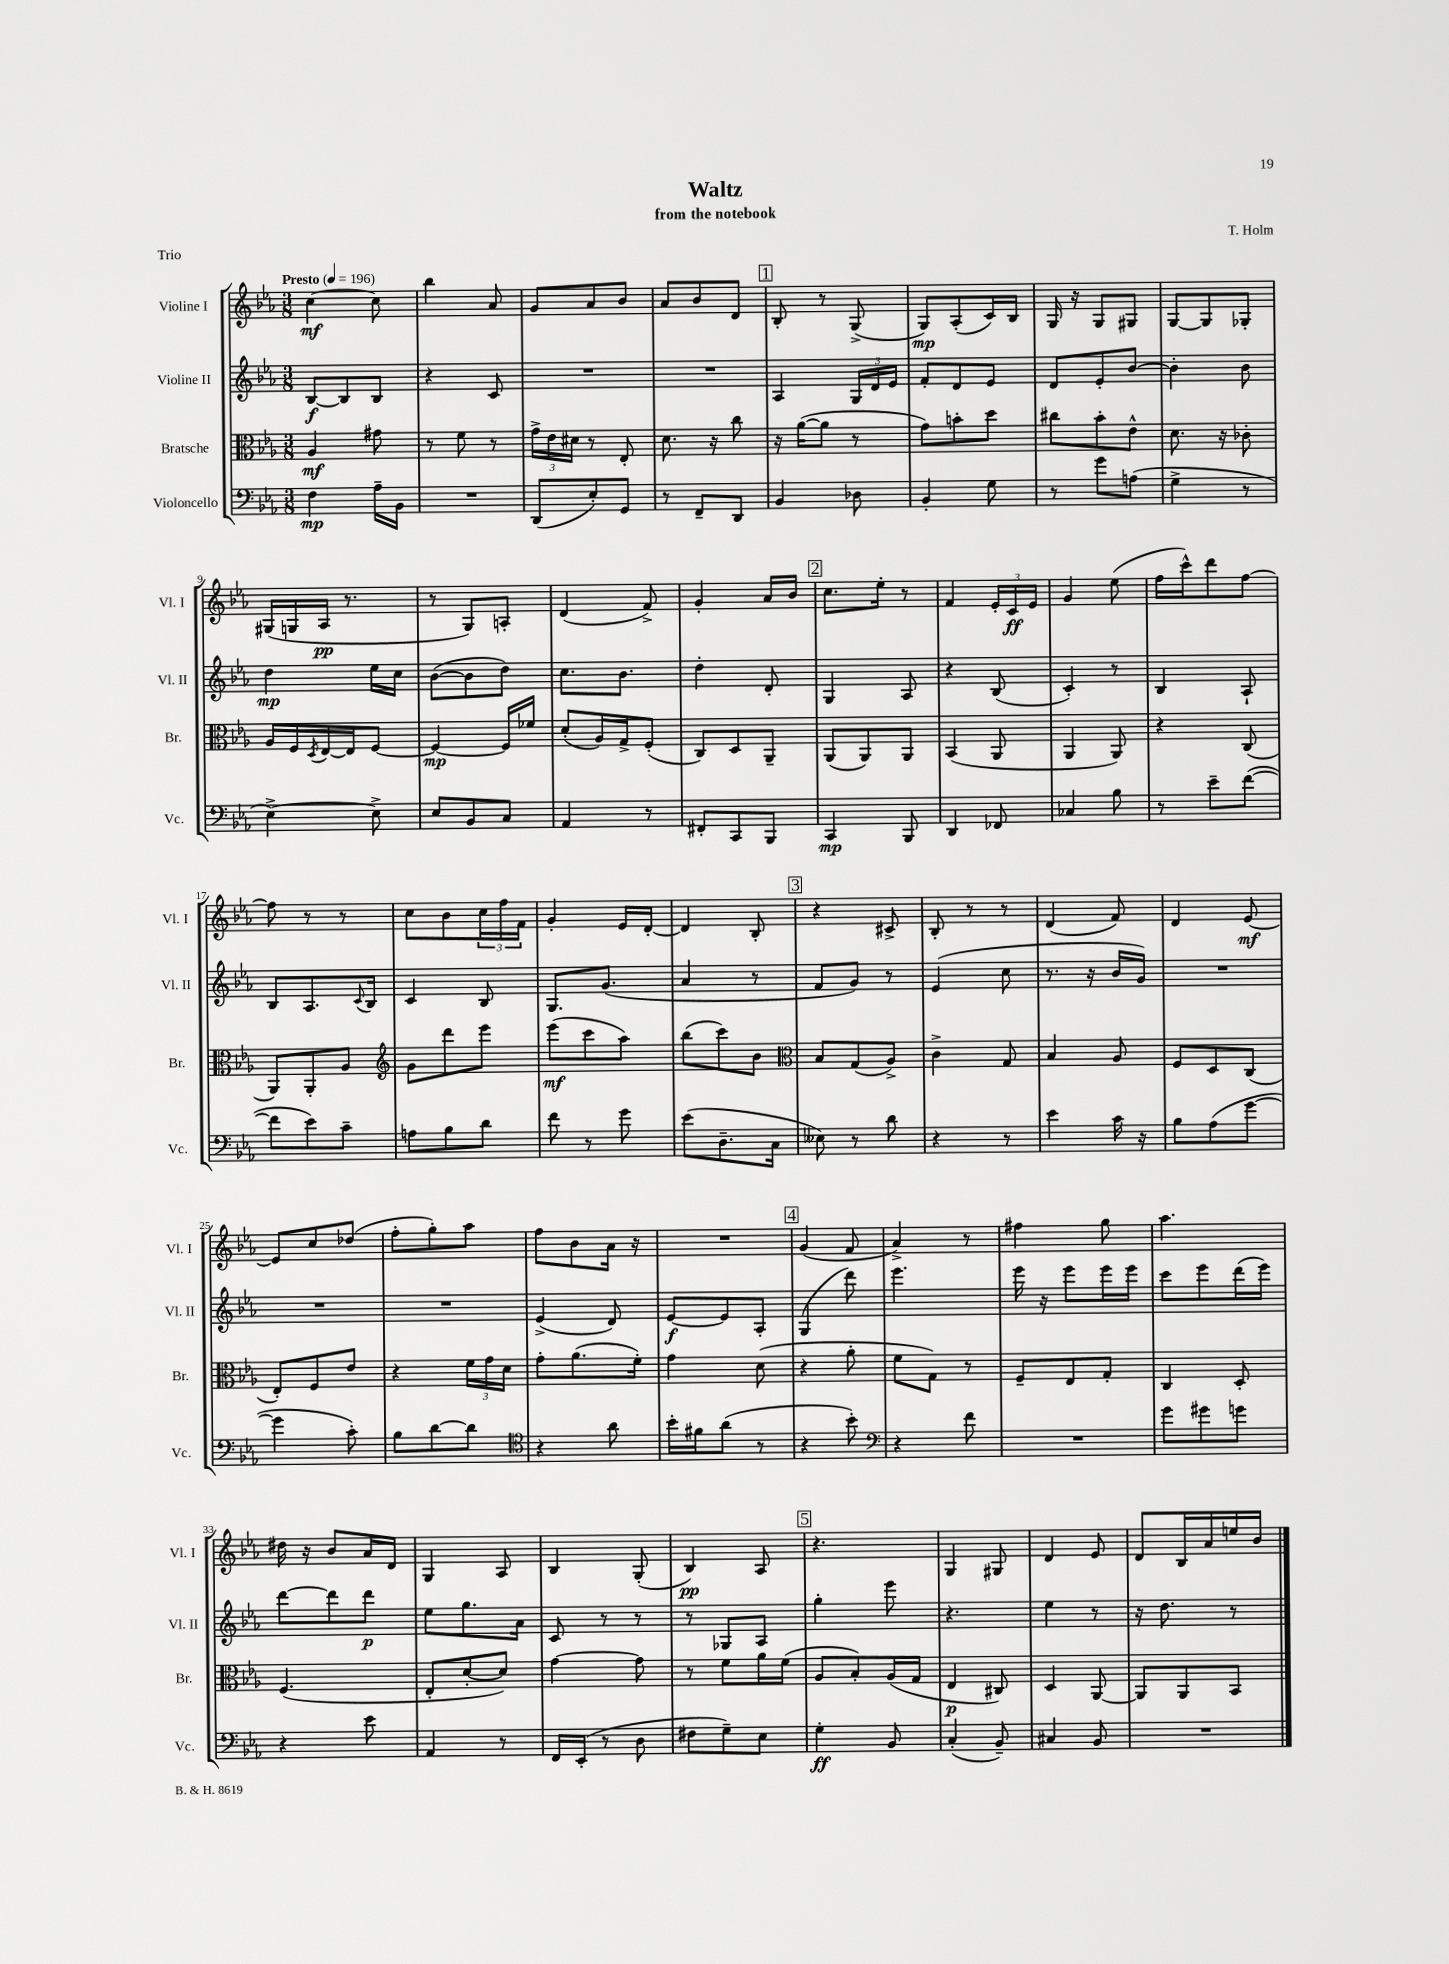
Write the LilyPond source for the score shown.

\header { title = "Waltz" composer = "T. Holm" subtitle = "from the notebook" piece = "Trio" }
<<
\new StaffGroup <<
\new Staff = "s0" \with { instrumentName = "Violine I" shortInstrumentName = "Vl. I" } {
    \clef treble \key ees \major \numericTimeSignature \time 3/8 \tempo "Presto" 4 = 196
    c''4~\mf c''8 |
    bes''4 aes'8 |
    g'8 aes'8 bes'8 |
    aes'8 bes'8 d'8 |
    \mark \markup { \box "1" } bes8-. r8 g8->( |
    g8\mp) aes8-.( c'16) bes16 |
    g16 r16 g8 gis8 |
    g8~ g8 ges8-. |
    gis16( g16 aes16\pp r8. |
    r8 g8) a8-. |
    d'4( f'8->) |
    g'4-. aes'16 bes'16 |
    \mark \markup { \box "2" } c''8. ees''16-. r8 |
    f'4 \tuplet 3/2 { ees'16-. c'16\ff ees'16 } |
    g'4 ees''8( |
    f''16 c'''16-^) d'''8 f''8~ |
    f''8 r8 r8 |
    c''8 bes'8 \tuplet 3/2 { c''16 f''16 f'16 } |
    g'4-. ees'16 d'16~-. |
    d'4 bes8-. |
    \mark \markup { \box "3" } r4 cis'8-> |
    bes8-. r8 r8 |
    d'4( f'8) |
    d'4 ees'8~\mf |
    ees'8 c''8 des''8( |
    f''8-. g''8-.) aes''8 |
    f''8 bes'8 aes'16 r16 |
    R4. |
    \mark \markup { \box "4" } g'4( f'8 |
    aes'4->) r8 |
    fis''4 g''8 |
    aes''4. |
    dis''16 r16 bes'8 aes'16 d'16 |
    g4 aes8 |
    bes4 g8-.( |
    bes4\pp) aes8 |
    \mark \markup { \box "5" } r4. |
    g4 gis8 |
    d'4 ees'8 |
    d'8 bes16 aes'16 e''16 bes'16 \bar "|." |
}
\new Staff = "s1" \with { instrumentName = "Violine II" shortInstrumentName = "Vl. II" } {
    \clef treble \key ees \major \numericTimeSignature \time 3/8
    bes8~\f bes8 bes8 |
    r4 c'8 |
    R4. |
    R4. |
    \mark \markup { \box "1" } aes4 \tuplet 3/2 { g16 d'16 ees'16 } |
    f'8-. d'8 ees'8 |
    d'8 ees'8-. bes'8~ |
    bes'4-. bes'8 |
    d''4\mp ees''16 c''16 |
    bes'8~( bes'8 d''8) |
    c''8. bes'8. |
    d''4-. d'8-. |
    \mark \markup { \box "2" } g4 aes8 |
    r4 bes8( |
    c'4-.) r8 |
    bes4 aes8-! |
    bes8 aes8. \appoggiatura { c'8 } bes16 |
    c'4 bes8 |
    g8. g'8.( |
    aes'4 r8 |
    \mark \markup { \box "3" } f'8 g'8) r8 |
    ees'4( c''8 |
    r8. r16 bes'16 g'16) |
    R4. |
    R4. |
    R4. |
    ees'4->( d'8) |
    ees'8~\f ees'8 aes8-. |
    \mark \markup { \box "4" } g4( d'''8) |
    ees'''4. |
    ees'''16 r16 ees'''8 ees'''16 ees'''16 |
    c'''8 ees'''8 d'''16( ees'''16) |
    d'''8~ d'''8 d'''8\p |
    ees''8 g''8. aes'16 |
    c'8 r8 r8 |
    r8 ges8 aes8 |
    \mark \markup { \box "5" } g''4-. ees'''8 |
    r4. |
    ees''4 r8 |
    r16 d''8. r8 \bar "|." |
}
\new Staff = "s2" \with { instrumentName = "Bratsche" shortInstrumentName = "Br." } {
    \clef alto \key ees \major \numericTimeSignature \time 3/8
    aes4\mf gis'8 |
    r8 f'8 r8 |
    \tuplet 3/2 { g'16-> ees'16 dis'16 } r8 ees8-. |
    d'8. r16 c''8 |
    \mark \markup { \box "1" } r16 aes'16~( aes'8 r8 |
    g'8) b'8-. d''8 |
    cis''8 bes'8-. ees'8-^ |
    d'8. r16 ces'8-. |
    aes16 f16 \acciaccatura { d8 } ees16~ ees16 f8~ |
    f4~\mp f16 fes'16 |
    d'8-.( aes16) g16-> f8-.( |
    c8) d8 aes,8-- |
    \mark \markup { \box "2" } aes,8( aes,8) aes,8 |
    bes,4( aes,8 |
    aes,4 aes,8) |
    r4 c8( |
    aes,8) aes,8-. aes8 |
    \clef treble g'8 d'''8 ees'''8 |
    ees'''8\mf( c'''8 aes''8) |
    bes''8( c'''8) bes'8 |
    \mark \markup { \box "3" } \clef alto bes8 g8( aes8->) |
    c'4-> g8 |
    bes4 aes8 |
    f8 d8 c8( |
    ees8-.) f8 ees'8 |
    r4 \tuplet 3/2 { f'16 g'16 d'16 } |
    g'8-. aes'8.( f'16-.) |
    g'4 d'8( |
    \mark \markup { \box "4" } r4 aes'8-. |
    f'8 g8) r8 |
    f8-- ees8 g8-. |
    c4 d8-. |
    f4.( |
    ees8-. d'8~-. d'8) |
    g'4~ g'8 |
    r8 f'8 aes'16 f'16( |
    \mark \markup { \box "5" } aes8 bes8-.) aes16( g16 |
    ees4\p cis8) |
    d4 aes,8~ |
    aes,8 aes,8 bes,8 \bar "|." |
}
\new Staff = "s3" \with { instrumentName = "Violoncello" shortInstrumentName = "Vc." } {
    \clef bass \key ees \major \numericTimeSignature \time 3/8
    f4\mp aes16-- bes,16 |
    R4. |
    d,8( ees8-.) g,8 |
    r8 f,8-- d,8 |
    \mark \markup { \box "1" } bes,4 des8 |
    bes,4-. g8 |
    r8 g'8 a8( |
    g4-> r8 |
    ees4~->) ees8-> |
    ees8 bes,8 c8 |
    aes,4 r8 |
    fis,8-. c,8 bes,,8 |
    \mark \markup { \box "2" } c,4\mp bes,,8 |
    d,4 fes,8 |
    ces4 bes8 |
    r8 ees'8-- f'8~( |
    f'8 ees'8) c'8-- |
    a8 bes8 d'8 |
    f'8 r8 g'8 |
    ees'8( d8.-- c16 |
    \mark \markup { \box "3" } eeses8) r8 d'8 |
    r4 r8 |
    ees'4 c'16 r16 |
    bes8 aes8( g'8~ |
    g'4 c'8-.) |
    bes8 d'8~ d'8 |
    \clef tenor r4 aes'8 |
    bes'16-. fis'16 aes'8( r8 |
    \mark \markup { \box "4" } r4 bes'8-.) |
    \clef bass r4 f'8 |
    R4. |
    g'8 gis'8 g'8 |
    r4 ees'8 |
    aes,4 r8 |
    f,16 ees,16-.( r8 d8 |
    fis8 g8--) ees8 |
    \mark \markup { \box "5" } g4-.\ff bes,8 |
    c4-.( bes,8--) |
    cis4 bes,8 |
    R4. \bar "|." |
}
>>
>>
